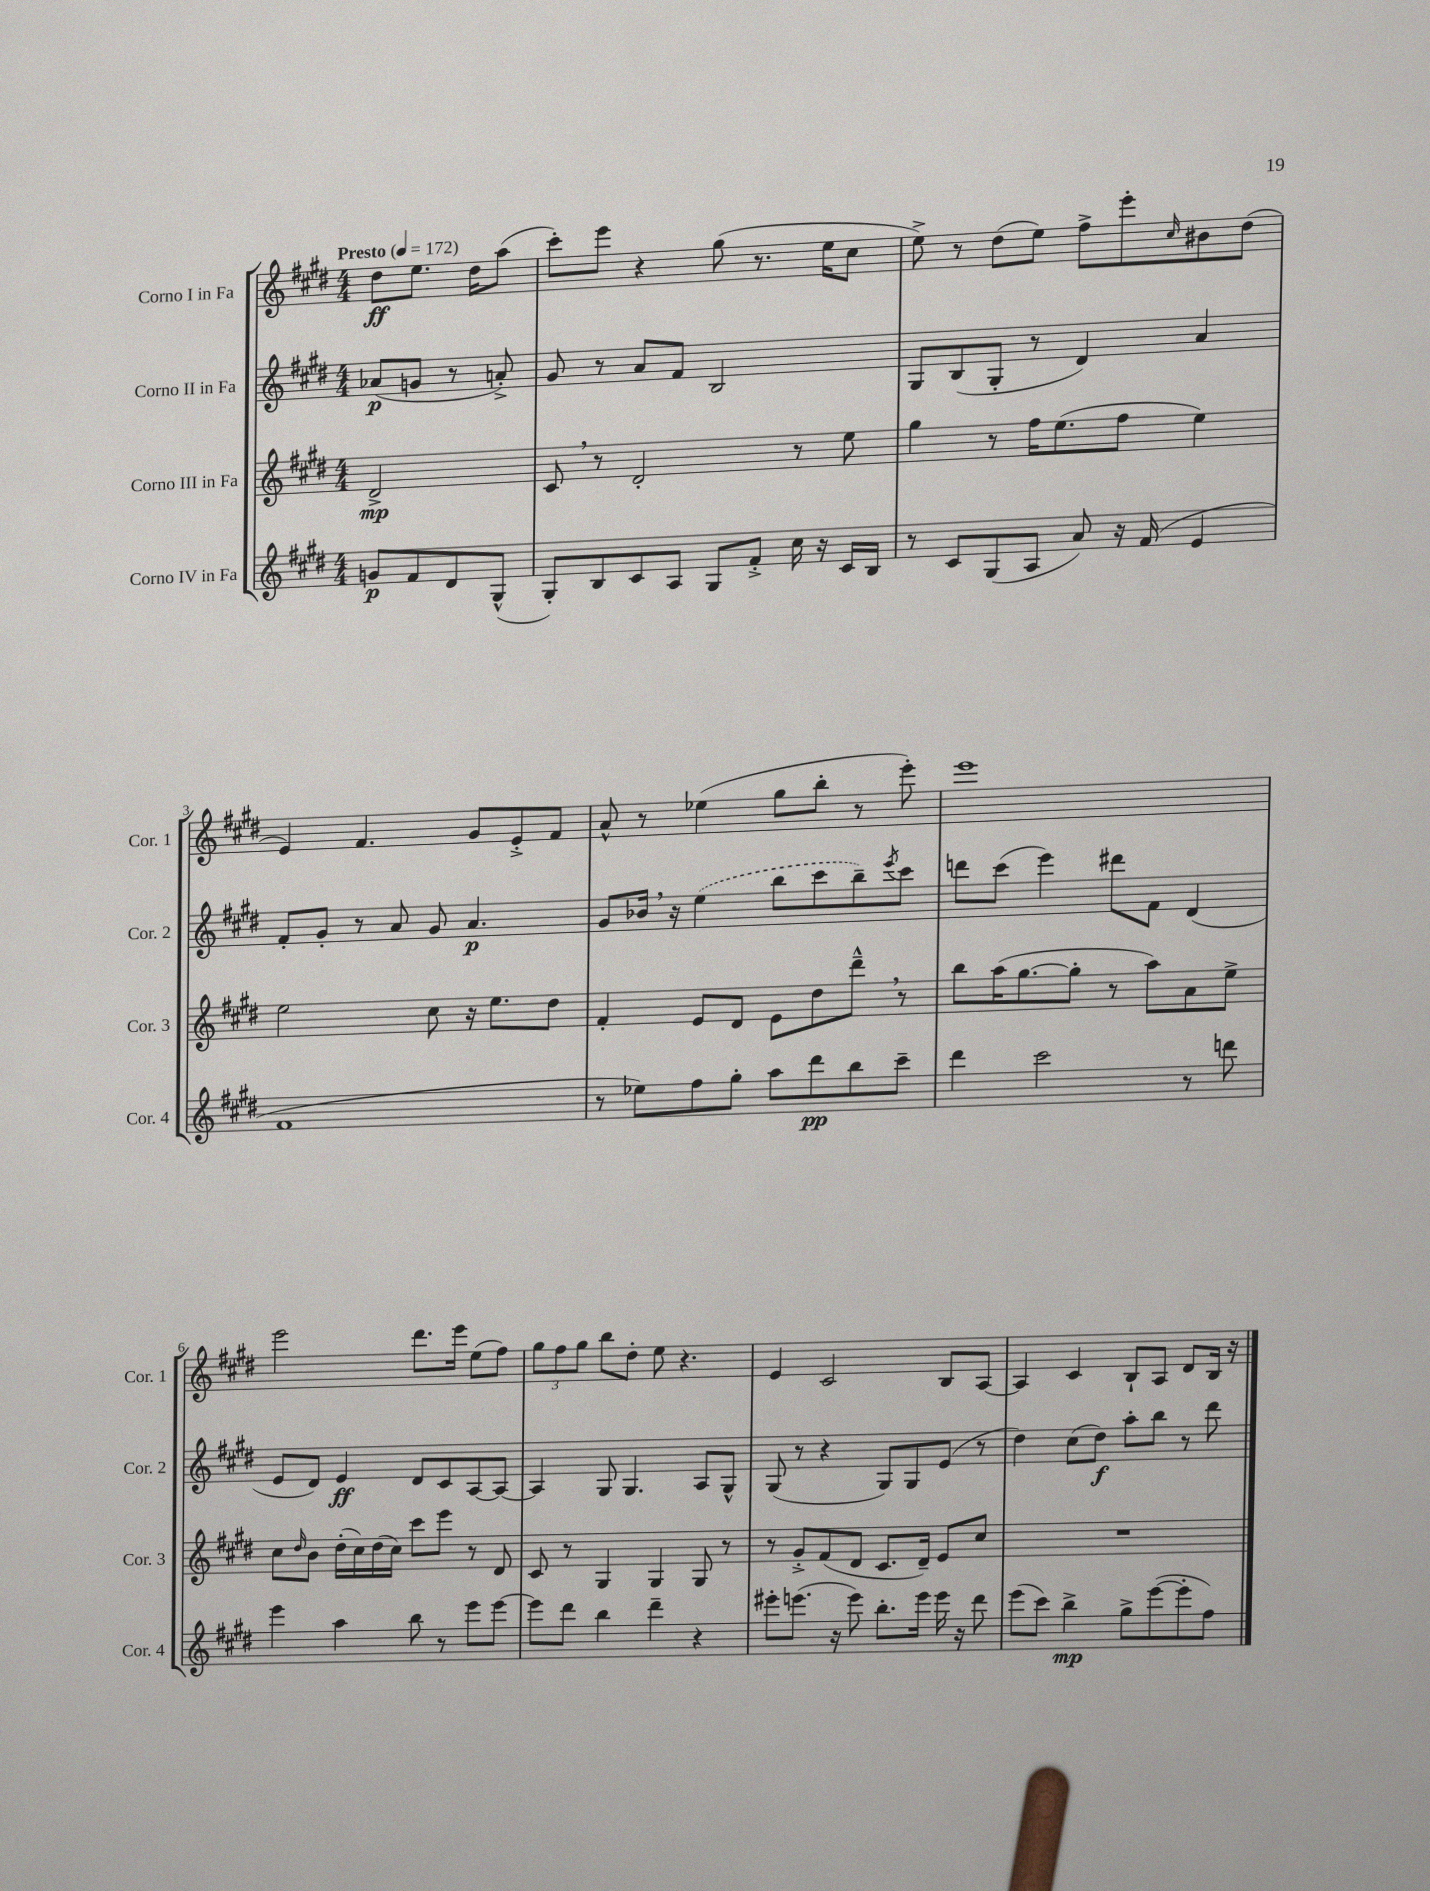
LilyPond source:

<<
\new StaffGroup <<
\new Staff = "s0" \with { instrumentName = "Corno I in Fa" shortInstrumentName = "Cor. 1" } {
    \clef treble \key e \major \numericTimeSignature \time 4/4 \partial 2 \tempo "Presto" 4 = 172
    dis''8\ff e''8. dis''16 a''8( |
    cis'''8-.) e'''8 r4 gis''8( r8. e''16 cis''8 |
    e''8->) r8 dis''8( e''8) fis''8-> e'''8-. \grace { cis''16 } bis'8 dis''8( |
    e'4) fis'4. gis'8 e'8-.-> fis'8 |
    a'8-^ r8 ees''4( gis''8 b''8-. r8 e'''8-.) |
    e'''1 |
    e'''2 dis'''8. e'''16 e''8( fis''8) |
    \tuplet 3/2 { gis''8 fis''8 gis''8 } b''8 dis''8-. e''8 r4. |
    e'4 cis'2 b8 a8~ |
    a4 cis'4 b8-! a8 dis'8 b16 r16 \bar "|." |
}
\new Staff = "s1" \with { instrumentName = "Corno II in Fa" shortInstrumentName = "Cor. 2" } {
    \clef treble \key e \major \numericTimeSignature \time 4/4 \partial 2
    aes'8\p( g'8 r8 a'8-.->) |
    gis'8 r8 a'8 fis'8 b2 |
    gis8 b8( gis8-. r8 dis'4) a'4 |
    fis'8-. gis'8-. r8 a'8 gis'8 a'4.\p |
    gis'8 bes'16 \breathe r16 \once \slurDashed e''4( b''8 cis'''8 b''8--) \acciaccatura { e'''8 } cis'''8 |
    d'''8 cis'''8( e'''4) dis'''8 fis'8 dis'4( |
    e'8 dis'8) e'4\ff dis'8 cis'8 a8~ a8~ |
    a4 gis8 gis4. a8 gis8-^ |
    gis8( r8 r4 gis8) gis8 e'8( r8 |
    dis''4) cis''8( dis''8\f) a''8-. b''8 r8 dis'''8 \bar "|." |
}
\new Staff = "s2" \with { instrumentName = "Corno III in Fa" shortInstrumentName = "Cor. 3" } {
    \clef treble \key e \major \numericTimeSignature \time 4/4 \partial 2
    dis'2->\mp |
    cis'8 \breathe r8 dis'2-. r8 e''8 |
    gis''4 r8 fis''16 e''8.( fis''8 e''4) |
    e''2 cis''8 r16 e''8. dis''8 |
    fis'4-. e'8 dis'8 e'8 dis''8 dis'''8---^ \breathe r8 |
    b''8 a''16( gis''8.~ gis''8-. r8 a''8) a'8 e''8-> |
    cis''8 \grace { dis''16 } b'8 dis''16-.( cis''16) dis''16( cis''16) cis'''8 e'''8 r8 dis'8 |
    cis'8 r8 gis4 gis4 gis8 r8 |
    r8 gis'8-.-> fis'8( dis'8 cis'8. dis'16--) e'8 cis''8 |
    R1 \bar "|." |
}
\new Staff = "s3" \with { instrumentName = "Corno IV in Fa" shortInstrumentName = "Cor. 4" } {
    \clef treble \key e \major \numericTimeSignature \time 4/4 \partial 2
    g'8\p fis'8 dis'8 gis8-^( |
    gis8-.) b8 cis'8 a8 gis8 fis'8-.-> cis''16 r16 cis'16 b16 |
    r8 cis'8 gis8( a8 a'8) r16 fis'16( e'4 |
    fis'1 |
    r8 ees''8) fis''8 gis''8-. a''8 dis'''8\pp b''8 cis'''8-- |
    dis'''4 cis'''2 r8 d'''8 |
    e'''4 a''4 b''8 r8 e'''8 e'''8~ |
    e'''8 dis'''8 b''4 dis'''4-- r4 |
    eis'''8-. e'''8.( r16 e'''8) b''8.-. e'''16 e'''16 r16 dis'''8 |
    e'''8( cis'''8) b''4->\mp gis''8-> e'''8~( e'''8-. fis''8) \bar "|." |
}
>>
>>
